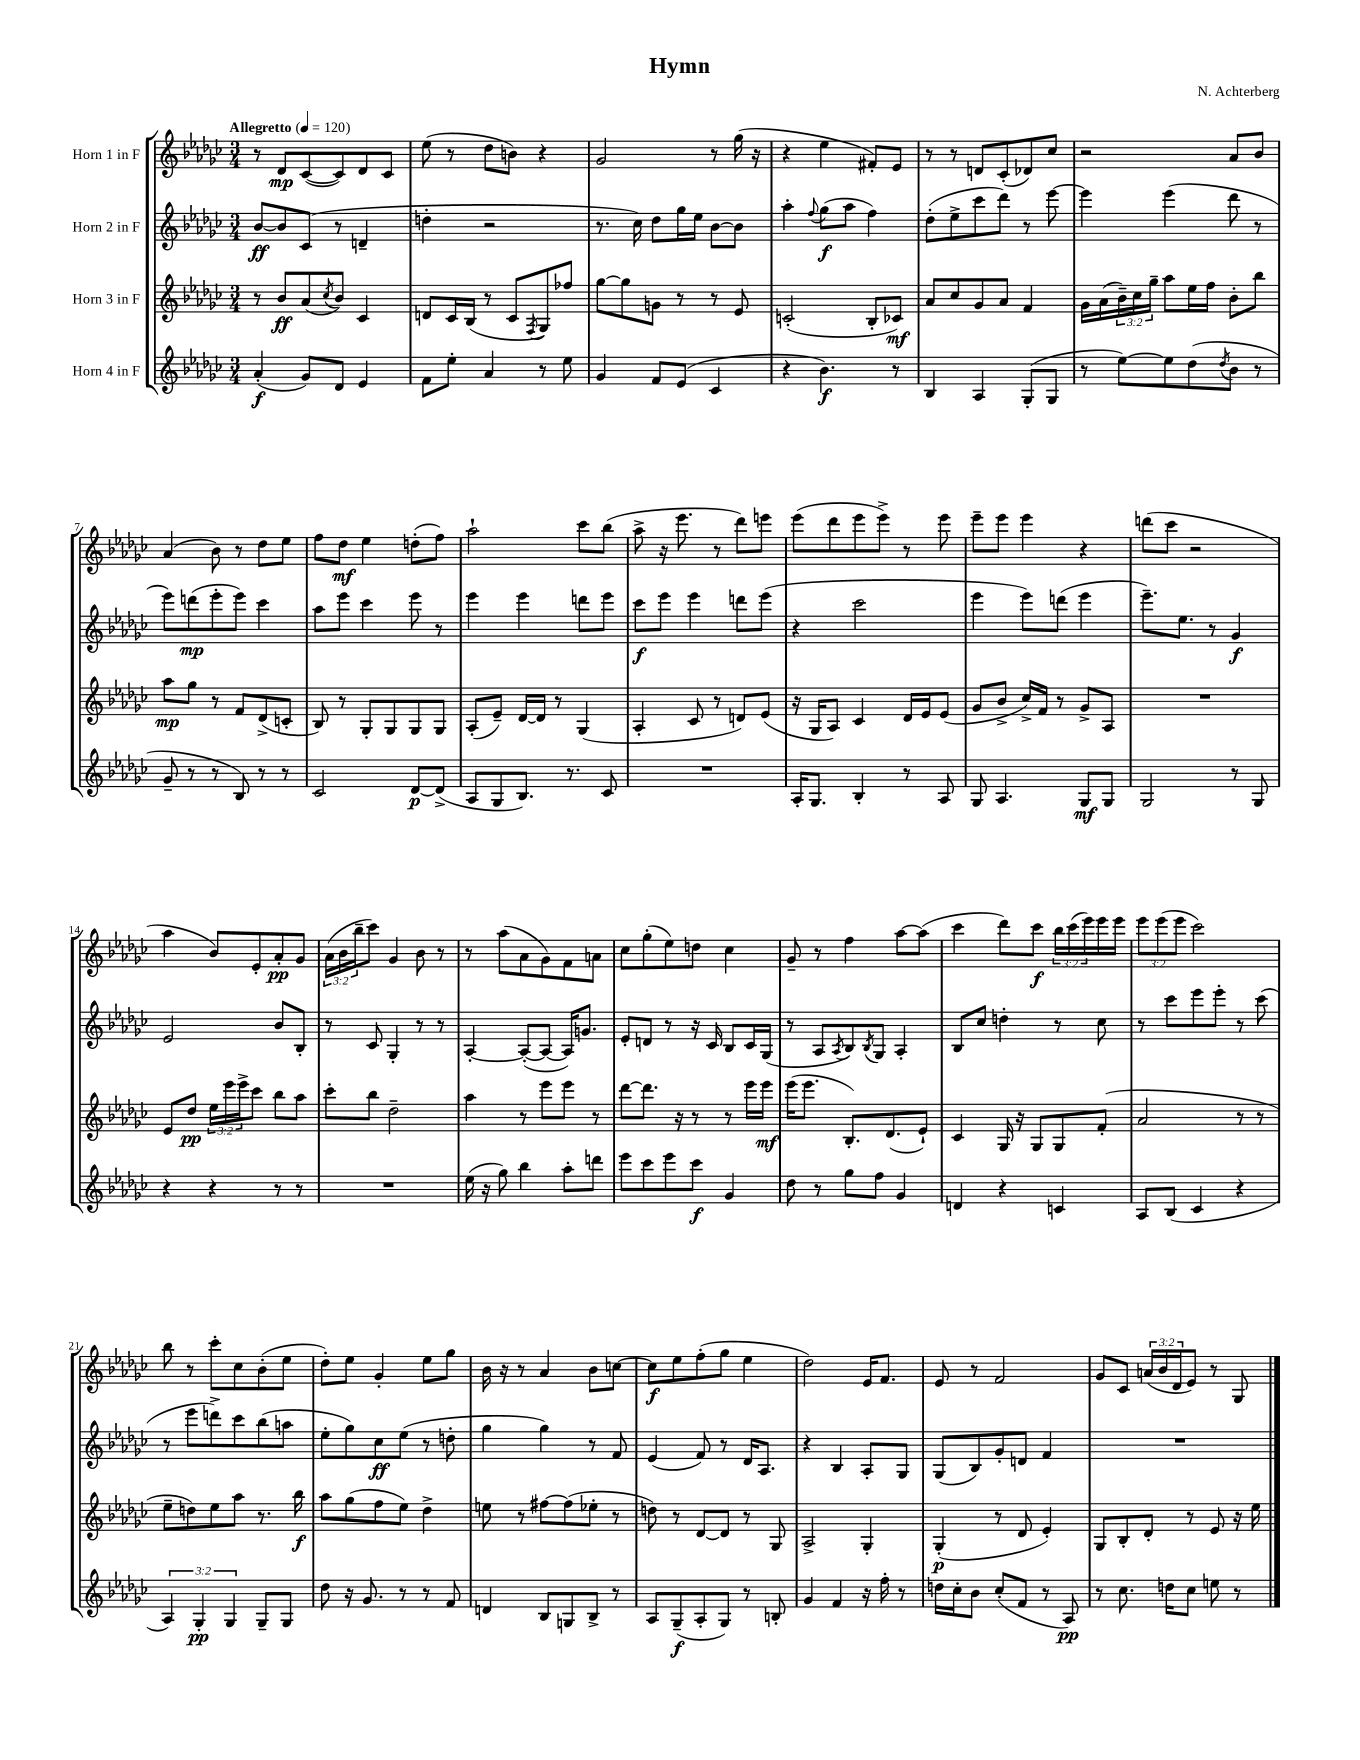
\header { title = "Hymn" composer = "N. Achterberg" }
<<
\new StaffGroup <<
\new Staff = "s0" \with { instrumentName = "Horn 1 in F" } {
    \clef treble \key ges \major \numericTimeSignature \time 3/4 \override Staff.TupletNumber.text = #tuplet-number::calc-fraction-text \tempo "Allegretto" 4 = 120
    r8 des'8\mp ces'8~( ces'8) des'8 ces'8 |
    ees''8( r8 des''8 b'8) r4 |
    ges'2 r8 ges''16( r16 |
    r4 ees''4 fis'8-.) ees'8 |
    r8 r8 d'8 ces'8-.( des'8) ces''8 |
    r2 aes'8 bes'8 |
    aes'4( bes'8) r8 des''8 ees''8 |
    f''8 des''8\mf ees''4 d''8-.( f''8) |
    aes''2-! ces'''8 bes''8( |
    aes''8-> r16 ees'''8. r8 des'''8) e'''8 |
    ees'''8( des'''8 ees'''8 ees'''8->) r8 ees'''8 |
    ees'''8-- ees'''8 ees'''4 r4 |
    d'''8( ces'''8 r2 |
    aes''4 bes'8) ees'8-. aes'8-.\pp ges'8 |
    \tuplet 3/2 { aes'16( bes'16 bes''16-- } ces'''8) ges'4 bes'8 r8 |
    r8 aes''8( aes'8 ges'8) f'8 a'8 |
    ces''8 ges''8-.( ees''8) d''8 ces''4 |
    ges'8-- r8 f''4 aes''8~ aes''8( |
    ces'''4 des'''8) ces'''8\f \tuplet 3/2 { bes''16 ces'''16( ees'''16) } ees'''16 ees'''16 |
    \tuplet 3/2 { ees'''8 ees'''8( ees'''8 } ces'''2) |
    bes''8 r8 ces'''8-. ces''8 bes'8-.( ees''8 |
    des''8-.) ees''8 ges'4-. ees''8 ges''8 |
    bes'16 r16 r8 aes'4 bes'8 c''8~ |
    c''8\f ees''8 f''8-.( ges''8 ees''4 |
    des''2) ees'16 f'8. |
    ees'8 r8 f'2 |
    ges'8 ces'8 \tuplet 3/2 { a'16( bes'16 des'16 } ees'8) r8 ges8 \bar "|." |
}
\new Staff = "s1" \with { instrumentName = "Horn 2 in F" } {
    \clef treble \key ges \major \numericTimeSignature \time 3/4
    bes'8~\ff bes'8 ces'8( r8 d'4-- |
    d''4-. r2 |
    r8. ces''16) des''8 ges''16 ees''16 bes'8~ bes'8 |
    aes''4-. \appoggiatura { f''8 } ges''8\f( aes''8 f''4) |
    des''8-.( ees''8-> ces'''8 des'''8) r8 ees'''8~ |
    ees'''4 ees'''4( des'''8 r8 |
    ees'''8) d'''8\mp( ees'''8-. ees'''8) ces'''4 |
    aes''8 ees'''8 ces'''4 ees'''8 r8 |
    ees'''4 ees'''4 d'''8 ees'''8 |
    ces'''8\f ees'''8 ees'''4 d'''8 ees'''8( |
    r4 ces'''2 |
    ees'''4 ees'''8) d'''8( ees'''4 |
    ees'''8.--) ees''8. r8 ges'4\f |
    ees'2 bes'8 bes8-. |
    r8 ces'8 ges4-. r8 r8 |
    aes4~-. aes8~-.( aes8~ aes16) g'8. |
    ees'8-. d'8 r8 r16 ces'16 bes8 ces'16 ges16( |
    r8 aes8 \acciaccatura { aes8 } bes8) \acciaccatura { bes8 } ges8 aes4-. |
    bes8 ces''8 d''4-. r8 ces''8 |
    r8 ces'''8 ees'''8 ees'''8-. r8 ces'''8( |
    r8 ees'''8 d'''8->) ces'''8 bes''8( a''8 |
    ees''8-. ges''8) ces''8\ff ees''8( r8 d''8-. |
    ges''4 ges''4) r8 f'8 |
    ees'4( f'8) r8 des'16 aes8. |
    r4 bes4 aes8-. ges8 |
    ges8( bes8) ges'8-. d'8 f'4 |
    R2. \bar "|." |
}
\new Staff = "s2" \with { instrumentName = "Horn 3 in F" } {
    \clef treble \key ges \major \numericTimeSignature \time 3/4 \override Staff.TupletNumber.text = #tuplet-number::calc-fraction-text
    r8 bes'8\ff aes'8( \acciaccatura { ces''8 } bes'8) ces'4 |
    d'8 ces'16 bes16( r8 ces'8 \acciaccatura { f8 } ges8) fes''8 |
    ges''8~ ges''8 g'8 r8 r8 ees'8 |
    c'2-.( bes8-. ces'8\mf) |
    aes'8 ces''8 ges'8 aes'8 f'4 |
    ges'16 aes'16( \tuplet 3/2 { bes'16--) ces''16 ges''16-- } aes''8 ees''16 f''16 bes'8-. bes''8 |
    aes''8\mp ges''8 r8 f'8 des'8->( c'8-. |
    bes8) r8 ges8-. ges8 ges8 ges8 |
    aes8-.( ees'8--) des'16~ des'16 r8 ges4( |
    aes4-. ces'8 r8 d'8) ees'8( |
    r16 ges16 aes8) ces'4 des'16 ees'16 ees'8( |
    ges'8 bes'8-> ces''16->) f'16 r8 ges'8-> aes8 |
    R2. |
    ees'8 des''8\pp \tuplet 3/2 { ees''16 ees'''16 ees'''16-> } ces'''8 bes''8 aes''8 |
    ces'''8-. bes''8 des''2-- |
    aes''4 r8 ees'''8 ees'''8 r8 |
    des'''8~ des'''8. r16 r8 r8 ees'''16 ees'''16\mf |
    ees'''16( ees'''8. bes8.-.) des'8.( ees'8-!) |
    ces'4 ges16 r16 ges8 ges8 f'8-.( |
    aes'2 r8 r8 |
    ees''8-- d''8) ees''8 aes''8 r8. bes''16\f |
    aes''8 ges''8( f''8 ees''8) des''4-> |
    e''8 r8 fis''8~ fis''8( ees''8-. r8 |
    d''8) r8 des'8~ des'8 r8 ges8 |
    aes2-> ges4-. |
    ges4-.\p( r8 des'8 ees'4-.) |
    ges8 bes8-. des'8-. r8 ees'8 r16 ees''16 \bar "|." |
}
\new Staff = "s3" \with { instrumentName = "Horn 4 in F" } {
    \clef treble \key ges \major \numericTimeSignature \time 3/4 \override Staff.TupletNumber.text = #tuplet-number::calc-fraction-text
    aes'4-.\f( ges'8) des'8 ees'4 |
    f'8 ees''8-. aes'4 r8 ees''8 |
    ges'4 f'8 ees'8( ces'4 |
    r4 bes'4.\f) r8 |
    bes4 aes4 ges8-.( ges8 |
    r8 ees''8~) ees''8 des''8( \acciaccatura { des''8 } bes'8 r8 |
    ges'8-- r8 r8 bes8) r8 r8 |
    ces'2 des'8~\p des'8->( |
    aes8 ges8 bes8.) r8. ces'8 |
    R2. |
    aes16-. ges8. bes4-. r8 aes8 |
    ges8 aes4. ges8\mf ges8 |
    ges2 r8 ges8 |
    r4 r4 r8 r8 |
    R2. |
    ees''16( r16 ges''8) bes''4 aes''8-. d'''8 |
    ees'''8 ces'''8 ees'''8 ces'''8\f ges'4 |
    des''8 r8 ges''8 f''8 ges'4 |
    d'4 r4 c'4 |
    aes8 bes8( ces'4 r4 |
    \tuplet 3/2 { aes4) ges4-.\pp ges4 } ges8-- ges8 |
    des''8 r16 ges'8. r8 r8 f'8 |
    d'4 bes8 g8 bes8-> r8 |
    aes8 ges8--\f( aes8-. ges8) r8 b8-. |
    ges'4 f'4 r16 f''16-. r8 |
    d''16 ces''16-. bes'8 ces''8-.( f'8 r8 aes8\pp) |
    r8 ces''8. d''16 ces''8 e''8 r8 \bar "|." |
}
>>
>>
